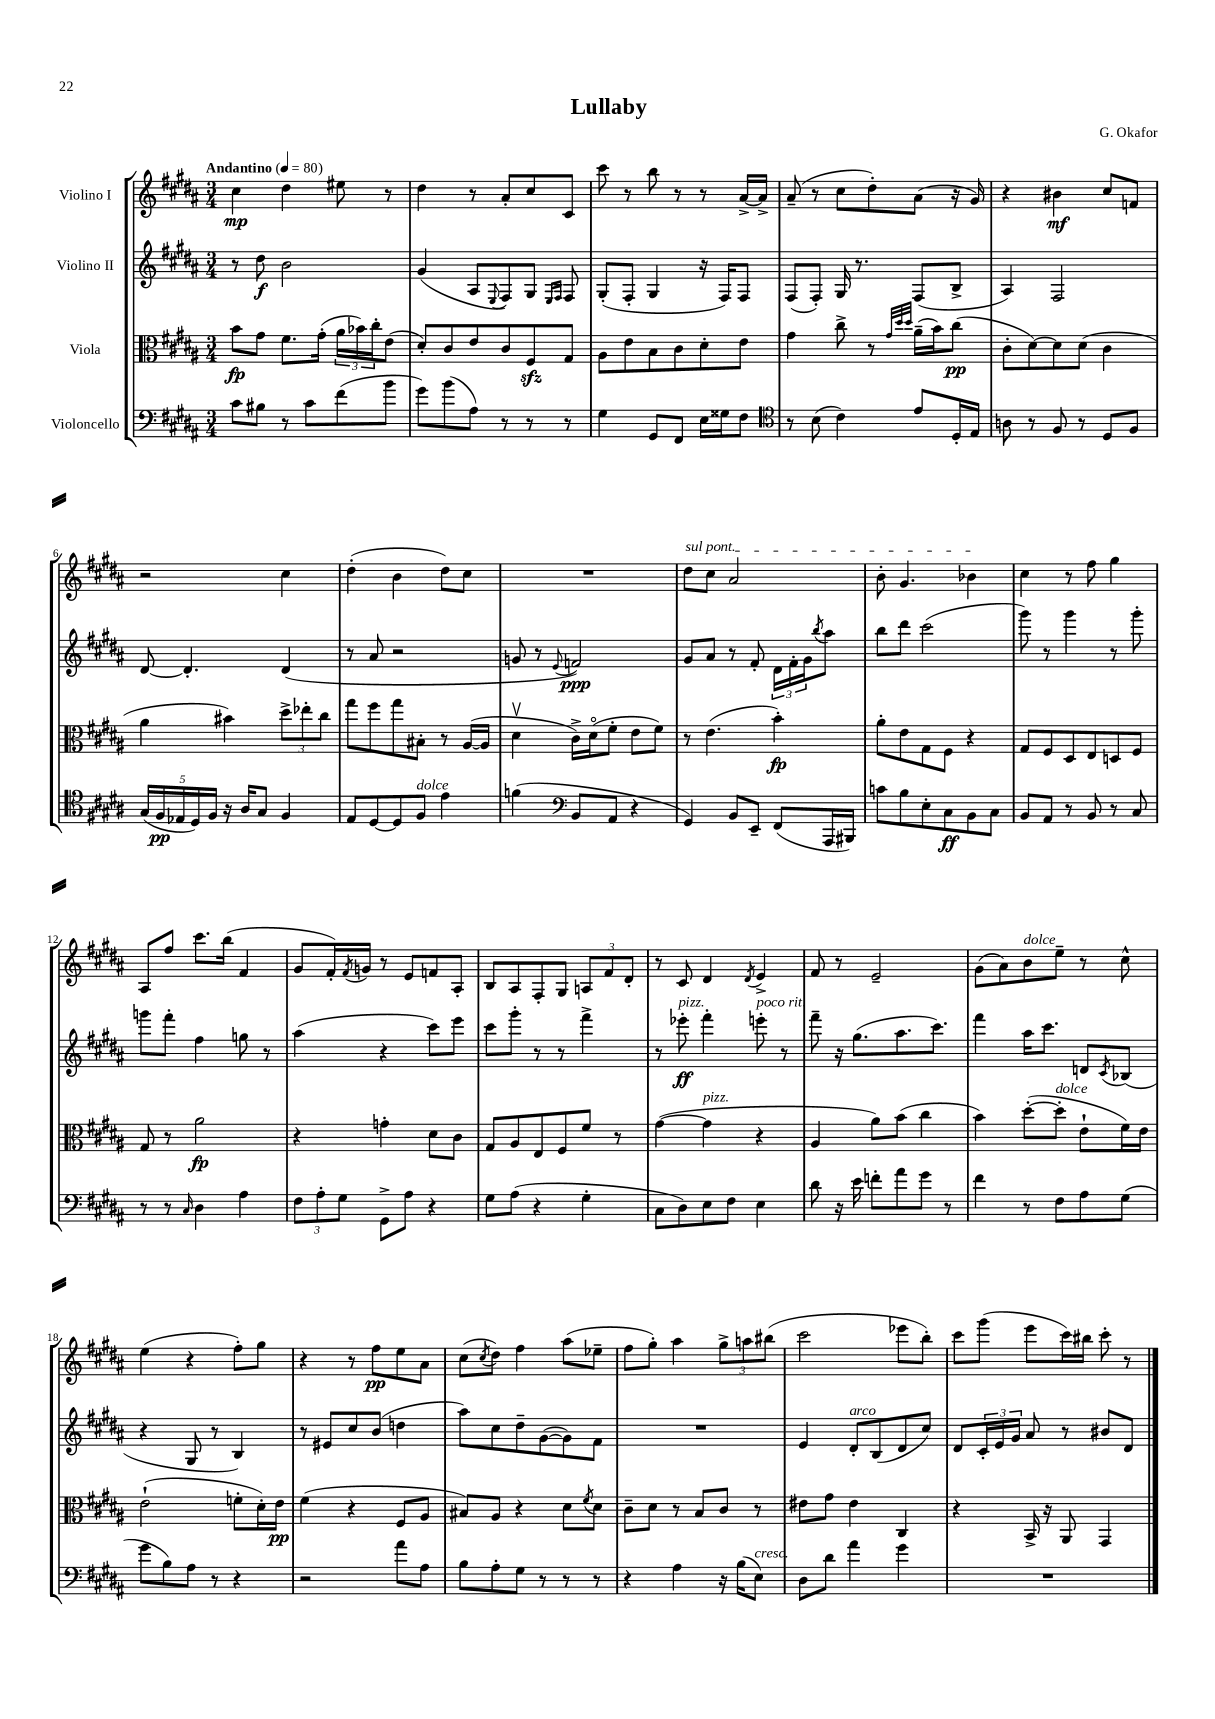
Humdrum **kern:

**kern	**kern	**kern	**kern
*staff4	*staff3	*staff2	*staff1
*clefF4	*clefC3	*clefG2	*clefG2
*k[f#c#g#d#a#]	*k[f#c#g#d#a#]	*k[f#c#g#d#a#]	*k[f#c#g#d#a#]
*M3/4	*M3/4	*M3/4	*M3/4
*MM80	*MM80	*MM80	*MM80
8c#	8b	8r	4cc#
8B#	8g#	8dd#	.
8r	8.f#	2b	4dd#
8c#	.	.	.
.	(16g#'	.	.
(8f#	24a#	.	8ee#
.	24b-)	.	.
.	24cc#'	.	.
8b	(8e	.	8r
=	=	=	=
8g#)	8d#')	(4g#	4dd#
(8b	8c#	.	.
8A#)	8e	8A#	8r
.	.	8qqE	.
8r	8c#	8F#)	8a#'
8r	8F#	8G#	8cc#
.	.	16qqE	.
.	.	16qqF#	.
8r	8G#	8F#	8c#
=	=	=	=
4G#	8A#	(8G#'	8ccc#
.	8e	8F#'	8r
8GG#	8B	4G#	8bb
8FF#	8c#	.	8r
16E	8d#'	16r	8r
16G##	.	16F#)	.
8F#	8e	8F#	[16a#^
.	.	.	16a#^]
=	=	=	=
*clefC4	*	*	*
8r	4g#	(8F#	(8a#~
(8B	.	8F#')	8r
4c#)	8cc#^	16G#	8cc#
.	.	8.r	.
.	8r	.	8dd#')
.	32qqg#	.	.
.	32qqdd#	.	.
.	32qqdd#	.	.
8e	(16a#~	(8F#	(8a#
.	16b)	.	.
16D#'	(8cc#	8B^	16r
16E	.	.	16g#)
=	=	=	=
8A	8c#'	4A#)	4r
8r	[8d#)	.	.
8F#	8d#]	2F#	4b#
8r	(8d#	.	.
8D#	4c#	.	8cc#
8F#	.	.	8f
=	=	=	=
(20G#	4a#	[8d#	2r
20F#	.	.	.
20E-	.	.	.
.	.	4.d#']	.
20D#)	.	.	.
20F#	.	.	.
16r	4b#)	.	.
16A#	.	.	.
8G#	.	.	.
4F#	12dd#^	(4d#	4cc#
.	12ee-'	.	.
.	12cc#	.	.
=	=	=	=
8E	8gg#	8r	(4dd#'
[8D#	8ff#	8a#	.
8D#]	8gg#	2r	4b
8F#	8B#'	.	.
4e	8r	.	8dd#)
.	([16A#	.	8cc#
.	16A#]	.	.
=	=	=	=
(4f	4d#v	8g	2.r
.	.	8r	.
*clefF4	*	*	*
.	.	8qqe	.
8BB	16c#^)	2f)	.
.	(16d#o	.	.
8AA#	8f#'	.	.
4r	8e	.	.
.	8f#)	.	.
=	=	=	=
4GG#)	8r	8g#	8dd#
.	(4.e	8a#	8cc#
8BB	.	8r	2a#
8EE~	.	8f#'	.
(8FF#	4b')	24d#	.
.	.	24f#'	.
.	.	24g#	.
.	.	8qbb	.
16AAA#	.	8aa#	.
16BBB#)	.	.	.
=	=	=	=
8c	8a#'	8bb	8b'
8B	8e	8ddd#	4.g#
8E'	8G#	(2ccc#	.
8C#	8F#	.	.
8BB	4r	.	4b-
8C#	.	.	.
=	=	=	=
8BB	8G#	8ggg#)	4cc#
8AA#	8F#	8r	.
8r	8D#	4ggg#	8r
8BB	8E	.	8ff#
8r	8D	8r	4gg#
8C#	8F#	8ggg#'	.
=	=	=	=
8r	8G#	8ggg	8A#
8r	8r	8fff#'	8ff#
16qqC#	.	.	.
4D#	2a#	4ff#	8.ccc#
.	.	.	(16bb
4A#	.	8gg	4f#
.	.	8r	.
=	=	=	=
12F#	4r	(4aa#	8g#
12A#'	.	.	.
.	.	.	16f#')
12G#	.	.	.
.	.	.	8qf#
.	.	.	16g
8GG#^	4g'	4r	8r
8A#	.	.	8e
4r	8d#	8ccc#)	8f
.	8c#	8eee	8A#'
=	=	=	=
8G#	8G#	8ccc#	8B
(8A#	8A#	8ggg#'	8A#
4r	8E	8r	8F#'
.	8F#	8r	8G#
4G#'	8f#	4fff#^	12A
.	.	.	12f#
.	8r	.	.
.	.	.	12d#'
=	=	=	=
8C#	([4g#	8r	8r
8D#)	.	8eee-'	8c#
8E	4g#]	4fff#'	4d#
8F#	.	.	.
.	.	.	8qd#
4E	4r	8eee'	4e^
.	.	8r	.
=	=	=	=
8d#	4A#	8fff#~	8f#
16r	.	16r	8r
16e	.	(8.gg#	.
8f'	8a#)	.	2e~
8a#	(8b	8.aa#	.
8g#	4cc#	.	.
.	.	8.ccc#)	.
8r	.	.	.
=	=	=	=
4f#	4b)	4fff#	(8g#
.	.	.	8a#)
8r	([8dd#'	16aa#	8b
.	.	8.ccc#	.
8F#	8dd#']	.	8ee~
8A#	8e`	8d	8r
.	.	8qc#	.
(8G#	16f#)	(8B-	8cc#^^
.	16e	.	.
=	=	=	=
8g#	(2e`	4r	(4ee
8B)	.	.	.
8A#	.	8G#	4r
8r	.	8r	.
4r	8f'	4B)	8ff#')
.	16d#')	.	8gg#
.	16e	.	.
=	=	=	=
2r	(4f#	8r	4r
.	.	8e#	.
.	4r	8cc#	8r
.	.	(8b	8ff#
8a#	8F#	4dd	8ee
8A#	8A#	.	8a#
=	=	=	=
8B	8B#)	8aa#)	(8cc#
.	.	.	8qcc#
8A#'	8A#	8cc#	8dd#)
8G#	4r	8dd#~	4ff#
8r	.	([8g#	.
8r	8d#	8g#])	(8aa#
.	8qf#	.	.
8r	8d#	8f#	8ee-~
=	=	=	=
4r	8c#~	2.r	8ff#
.	8d#	.	8gg#')
4A#	8r	.	4aa#
.	8B	.	.
16r	8c#	.	12gg#^
(16B	.	.	.
.	.	.	12aa
8E)	8r	.	.
.	.	.	(12bb#
=	=	=	=
8D#	8e#	4e	2ccc#
8d#	8g#	.	.
4a#	4e#	8d#'	.
.	.	(8B	.
4g#	4C#	8d#	8eee-
.	.	8cc#)	8bb')
=	=	=	=
2.r	4r	8d#	8ccc#
.	.	24c#'	(8ggg#
.	.	24e	.
.	.	24g#	.
.	16BB^	8a#	8eee
.	16r	.	.
.	8AA#	8r	16ccc#)
.	.	.	16bb#
.	4GG#	8b#	8ccc#'
.	.	8d#	8r
==	==	==	==
*-	*-	*-	*-
